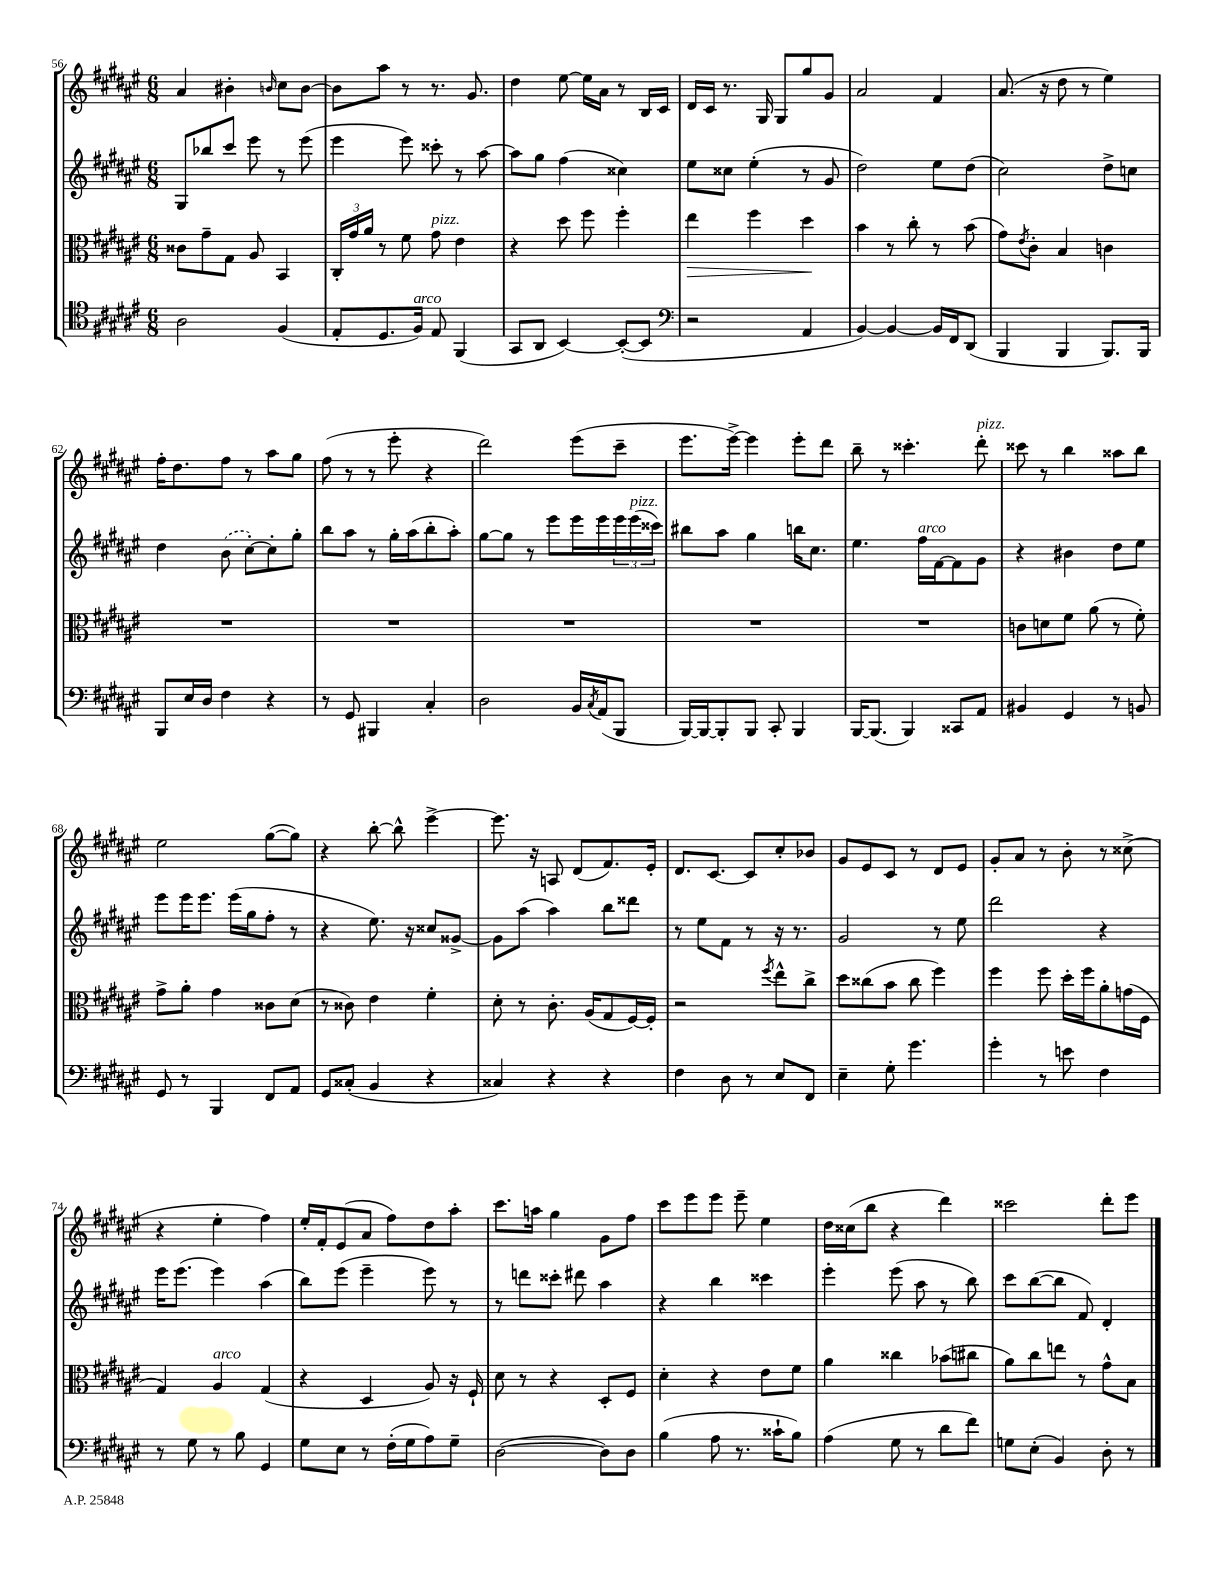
<<
\new StaffGroup <<
\new Staff = "s0" {
    \clef treble \key fis \major \numericTimeSignature \time 6/8
    ais'4 bis'4-. \grace { b'16 } cis''8 b'8~ |
    b'8 ais''8 r8 r8. gis'8. |
    dis''4 eis''8~ eis''16 ais'16 r8 b16 cis'16 |
    dis'16 cis'16 r8. gis16 gis8 gis''8 gis'8 |
    ais'2 fis'4 |
    ais'8.( r16 dis''8 r8 eis''4) |
    fis''16-. dis''8. fis''8 r8 ais''8 gis''8 |
    fis''8( r8 r8 eis'''8-. r4 |
    dis'''2) eis'''8( cis'''8-- |
    eis'''8. eis'''16~->) eis'''4 eis'''8-. dis'''8 |
    b''8-- r8 cisis'''4.-. dis'''8-.^\markup { \italic "pizz." } |
    cisis'''8 r8 b''4 aisis''8 b''8 |
    eis''2 gis''8~( gis''8) |
    r4 b''8~-. b''8-^ eis'''4~-> |
    eis'''8. r16 a8 dis'8( fis'8.) eis'16-. |
    dis'8. cis'8.~ cis'8 cis''8-. bes'8 |
    gis'8 eis'8 cis'8 r8 dis'8 eis'8 |
    gis'8-. ais'8 r8 b'8-. r8 cisis''8->( |
    r4 eis''4-. fis''4) |
    eis''16-. fis'16-. eis'8( ais'8 fis''8) dis''8 ais''8-. |
    cis'''8. a''16 gis''4 gis'8 fis''8 |
    cis'''8 eis'''8 eis'''8 eis'''8-- eis''4 |
    dis''16 cisis''16( b''8 r4 dis'''4) |
    cisis'''2 dis'''8-. eis'''8 \bar "|." |
}
\new Staff = "s1" {
    \clef treble \key fis \major \numericTimeSignature \time 6/8
    gis8 bes''8 cis'''8 eis'''8 r8 eis'''8( |
    eis'''4 eis'''8) cisis'''8-. r8 ais''8~ |
    ais''8 gis''8 fis''4( cisis''4) |
    eis''8 cisis''8 eis''4-.( r8 gis'8 |
    dis''2) eis''8 dis''8( |
    cis''2) dis''8-> c''8 |
    dis''4 \once \slurDashed b'8( cis''8~-.) cis''8-. gis''8-. |
    b''8 ais''8 r8 gis''16-. ais''16( b''8-. ais''8-.) |
    gis''8~ gis''8 r8 eis'''8 eis'''16 eis'''16 \tuplet 3/2 { eis'''16 eis'''16^\markup { \italic "pizz." }( cisis'''16) } |
    bis''8 ais''8 gis''4 b''16 cis''8. |
    eis''4. fis''16^\markup { \italic "arco" } fis'16~ fis'8 gis'8 |
    r4 bis'4 dis''8 eis''8 |
    eis'''8 eis'''16 eis'''8. eis'''16( gis''16 fis''8-. r8 |
    r4 eis''8.) r16 cisis''8 gisis'8~-> |
    gisis'8 ais''8( ais''4) b''8 disis'''8 |
    r8 eis''8 fis'8 r8 r16 r8. |
    gis'2 r8 eis''8 |
    dis'''2 r4 |
    eis'''16 eis'''8.( eis'''4) ais''4( |
    b''8) eis'''8( eis'''4-- eis'''8) r8 |
    r8 d'''8 cisis'''8-. dis'''8 ais''4 |
    r4 b''4 cisis'''4 |
    eis'''4-. eis'''8( ais''8 r8 b''8) |
    cis'''8 b''8~( b''8 fis'8) dis'4-. \bar "|." |
}
\new Staff = "s2" {
    \clef alto \key fis \major \numericTimeSignature \time 6/8
    cisis'8 gis'8-- gis8 ais8 b,4 |
    \tuplet 3/2 { cis16-. gis'16 ais'16 } r8 fis'8 gis'8^\markup { \italic "pizz." } eis'4 |
    r4 dis''8 fis''8 fis''4-. |
    eis''4\> fis''4 dis''4\! |
    b'4 r8 cis''8-. r8 b'8( |
    gis'8) \acciaccatura { eis'8 } cis'8-. b4 c'4 |
    R2. |
    R2. |
    R2. |
    R2. |
    R2. |
    c'8 d'8 fis'8 ais'8( r8 fis'8-.) |
    gis'8-> ais'8-. gis'4 cisis'8 dis'8( |
    r8 cisis'8) eis'4 fis'4-. |
    dis'8-. r8 cis'8.-. ais16( gis8 fis16~) fis16-. |
    r2 \acciaccatura { fis''8 } eis''8-^ cis''8-> |
    dis''8 cisis''8( b'8 cisis''8 fis''4) |
    fis''4 fis''8 dis''16-. fis''16 ais'8-. g'16( fis16 |
    gis4) ais4^\markup { \italic "arco" } gis4( |
    r4 dis4 ais8) r16 fis16-! |
    dis'8 r8 r4 dis8-. fis8 |
    dis'4-. r4 eis'8 fis'8 |
    ais'4 cisis''4 bes'8( cis''8 |
    ais'8) cis''8 e''8 r8 gis'8-^ b8 \bar "|." |
}
\new Staff = "s3" {
    \clef tenor \key fis \major \numericTimeSignature \time 6/8
    ais2 fis4( |
    eis8-. dis8. fis16^\markup { \italic "arco" }) eis8 fis,4( |
    gis,8 ais,8 b,4~) b,8~-.( b,8 |
    \clef bass r2 ais,4 |
    b,4~) b,4~ b,16 fis,16 dis,8( |
    b,,4 b,,4 b,,8.) b,,16 |
    b,,8 eis16 dis16 fis4 r4 |
    r8 gis,8 bis,,4 cis4-. |
    dis2 b,16 \acciaccatura { cis8 } ais,16( b,,8 |
    b,,16~) b,,16~ b,,8-. b,,8 cis,8-. b,,4 |
    b,,16~ b,,8.( b,,4) cisis,8 ais,8 |
    bis,4 gis,4 r8 b,8 |
    gis,8 r8 b,,4 fis,8 ais,8 |
    gis,8 cisis8-.( b,4 r4 |
    cisis4) r4 r4 |
    fis4 dis8 r8 eis8 fis,8 |
    eis4-- gis8-. gis'4. |
    gis'4-. r8 e'8 fis4 |
    r8 gis8 r8 b8 gis,4 |
    gis8 eis8 r8 fis16-.( gis16 ais8) gis8-- |
    dis2~( dis8) dis8 |
    b4( ais8 r8. cisis'16-! b8) |
    ais4( gis8 r8 dis'8 fis'8) |
    g8 eis8-.( b,4) dis8-. r8 \bar "|." |
}
>>
>>
\layout { \context { \Score currentBarNumber = #56 } }
